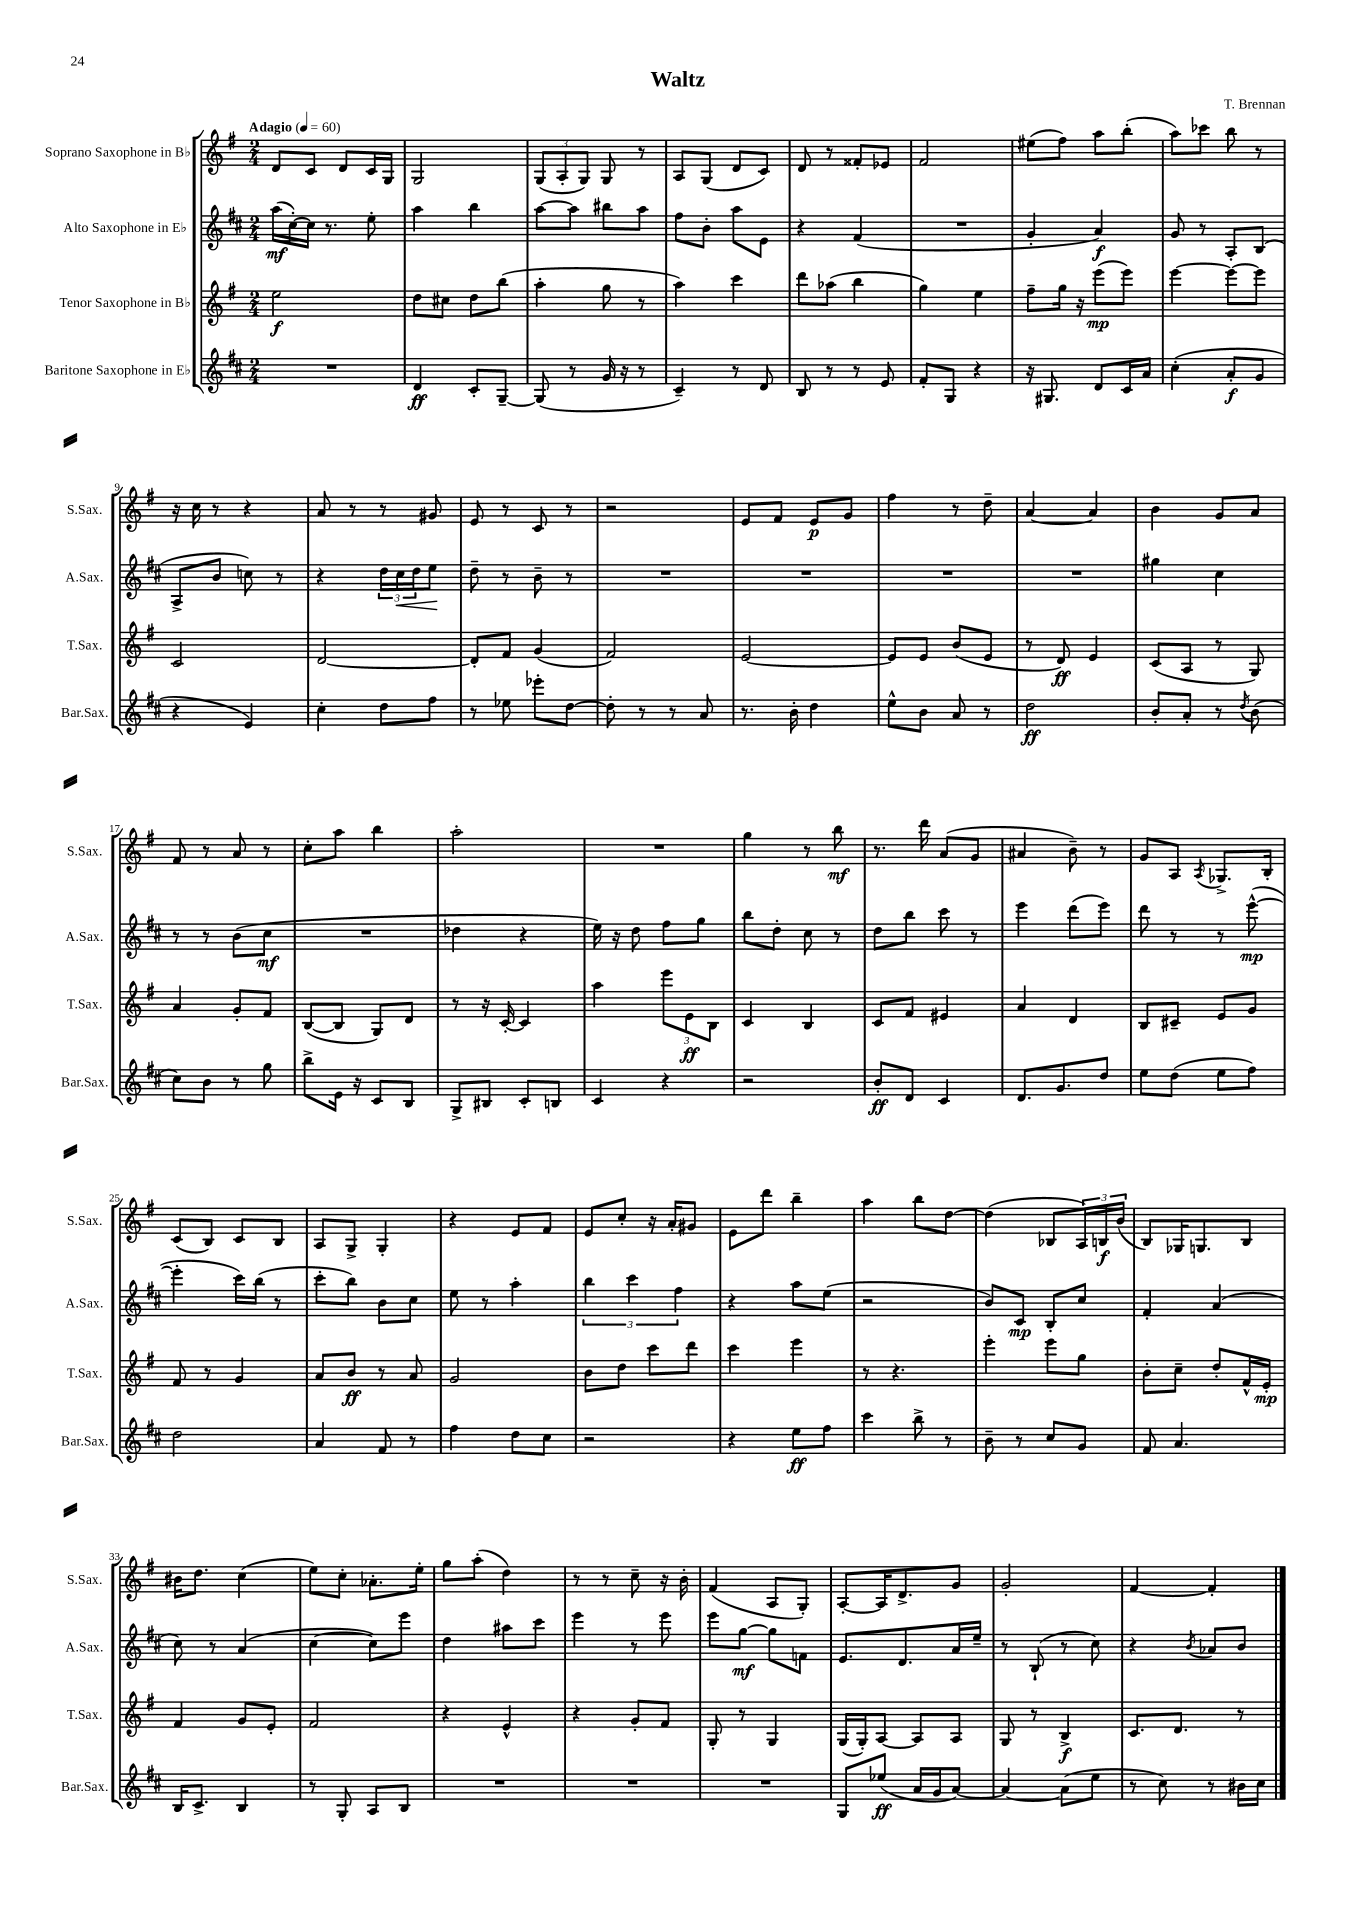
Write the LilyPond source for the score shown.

\header { title = "Waltz" composer = "T. Brennan" }
<<
\new StaffGroup <<
\new Staff = "s0" \with { instrumentName = "Soprano Saxophone in Bb" shortInstrumentName = "S.Sax." } {
    \clef treble \key g \major \numericTimeSignature \time 2/4 \tempo "Adagio" 4 = 60
    d'8 c'8 d'8 c'16 g16 |
    g2 |
    \tuplet 3/2 { g8( a8-. g8) } g8 r8 |
    a8 g8( d'8 c'8) |
    d'8 r8 fisis'8-. ees'8 |
    fis'2 |
    eis''8( fis''8) a''8 b''8-.( |
    a''8) ces'''8 b''8 r8 |
    r16 c''16 r8 r4 |
    a'8 r8 r8 gis'8 |
    e'8 r8 c'8 r8 |
    r2 |
    e'8 fis'8 e'8\p g'8 |
    fis''4 r8 d''8-- |
    a'4~ a'4 |
    b'4 g'8 a'8 |
    fis'8 r8 a'8 r8 |
    c''8-. a''8 b''4 |
    a''2-. |
    R2 |
    g''4 r8 b''8\mf |
    r8. d'''16 a'8( g'8 |
    ais'4 b'8--) r8 |
    g'8 a8 \acciaccatura { a8 } ges8.-> b16-. |
    c'8( b8) c'8 b8 |
    a8 g8-> g4-. |
    r4 e'8 fis'8 |
    e'8 c''8-. r16 a'16-. gis'8 |
    e'8 d'''8 b''4-- |
    a''4 b''8 d''8~ |
    d''4( bes8 \tuplet 3/2 { a16) b16\f b'16( } |
    b8) ges16 g8. b8 |
    bis'16 d''8. c''4( |
    e''8) c''8-. aes'8.-. e''16-. |
    g''8 a''8-.( d''4) |
    r8 r8 c''8-- r16 b'16-. |
    fis'4( a8 g8-.) |
    a8~-. a16 d'8.-> g'8 |
    g'2-. |
    fis'4~ fis'4-. \bar "|." |
}
\new Staff = "s1" \with { instrumentName = "Alto Saxophone in Eb" shortInstrumentName = "A.Sax." } {
    \clef treble \key d \major \numericTimeSignature \time 2/4
    a''16\mf( cis''16~-.) cis''16 r8. e''8-. |
    a''4 b''4 |
    a''8~ a''8 bis''8 a''8 |
    fis''8 b'8-. a''8 e'8 |
    r4 fis'4( |
    R2 |
    g'4-. a'4\f) |
    g'8 r8 a8-. b8( |
    a8-> b'8 c''8) r8 |
    r4 \tuplet 3/2 { d''16 cis''16\< d''16 } e''8\! |
    d''8-- r8 b'8-- r8 |
    R2 |
    R2 |
    R2 |
    R2 |
    gis''4 cis''4 |
    r8 r8 b'8( cis''8\mf |
    R2 |
    des''4 r4 |
    e''16) r16 d''8 fis''8 g''8 |
    b''8 d''8-. cis''8 r8 |
    d''8 b''8 cis'''8 r8 |
    e'''4 d'''8( e'''8) |
    d'''8 r8 r8 e'''8~-^\mp( |
    e'''4-. cis'''16) b''16( r8 |
    cis'''8-. b''8) b'8 cis''8 |
    e''8 r8 a''4-. |
    \tuplet 3/2 { b''4 cis'''4 fis''4 } |
    r4 a''8 e''8( |
    r2 |
    b'8) cis'8\mp b8-. cis''8 |
    fis'4-. a'4( |
    cis''8) r8 a'4( |
    cis''4~ cis''8) e'''8 |
    d''4 ais''8 cis'''8 |
    e'''4 r8 e'''8 |
    e'''8 g''8~\mf g''8 f'8 |
    e'8. d'8. a'16 e''16-- |
    r8 b8-!( r8 cis''8) |
    r4 \acciaccatura { b'8 } aes'8 b'8 \bar "|." |
}
\new Staff = "s2" \with { instrumentName = "Tenor Saxophone in Bb" shortInstrumentName = "T.Sax." } {
    \clef treble \key g \major \numericTimeSignature \time 2/4
    e''2\f |
    d''8 cis''8 d''8 b''8( |
    a''4-. g''8 r8 |
    a''4) c'''4 |
    d'''8 aes''8( b''4 |
    g''4) e''4 |
    fis''8-- g''16 r16 e'''8\mp( e'''8) |
    e'''4~ e'''8~ e'''8 |
    c'2 |
    d'2~ |
    d'8-. fis'8 g'4( |
    fis'2) |
    e'2~ |
    e'8 e'8 b'8( e'8 |
    r8 d'8\ff) e'4 |
    c'8( a8 r8 g8) |
    a'4 g'8-. fis'8 |
    b8~( b8 g8) d'8 |
    r8 r16 c'16~-. c'4 |
    a''4 \tuplet 3/2 { e'''8 e'8\ff b8 } |
    c'4 b4 |
    c'8 fis'8 eis'4 |
    a'4 d'4 |
    b8 cis'8-- e'8 g'8 |
    fis'8 r8 g'4 |
    a'8 b'8\ff r8 a'8 |
    g'2 |
    b'8 d''8 c'''8 d'''8 |
    c'''4 e'''4 |
    r8 r4. |
    e'''4-. e'''8 g''8 |
    b'8-. c''8-- d''8-. fis'16-^ e'16-.\mp |
    fis'4 g'8 e'8-. |
    fis'2 |
    r4 e'4-^ |
    r4 g'8-. fis'8 |
    g8-. r8 g4 |
    g16( g16-.) a8~ a8 a8 |
    g8 r8 b4->\f |
    c'8. d'8. r8 \bar "|." |
}
\new Staff = "s3" \with { instrumentName = "Baritone Saxophone in Eb" shortInstrumentName = "Bar.Sax." } {
    \clef treble \key d \major \numericTimeSignature \time 2/4
    R2 |
    d'4\ff cis'8-. g8~-- |
    g8( r8 g'16 r16 r8 |
    cis'4--) r8 d'8 |
    b8 r8 r8 e'8 |
    fis'8-. g8 r4 |
    r16 gis8. d'8 cis'16 a'16 |
    cis''4-.( a'8-.\f g'8 |
    r4 e'4) |
    cis''4-. d''8 fis''8 |
    r8 ees''8 ees'''8-. d''8~ |
    d''8-. r8 r8 a'8 |
    r8. b'16-. d''4 |
    e''8-^ b'8 a'8 r8 |
    d''2\ff |
    b'8-. a'8-. r8 \acciaccatura { d''8 } b'8( |
    cis''8) b'8 r8 g''8 |
    b''8-> e'16 r16 cis'8 b8 |
    g8-> bis8 cis'8-. b8 |
    cis'4 r4 |
    r2 |
    b'8-.\ff d'8 cis'4 |
    d'8. g'8. d''8 |
    e''8 d''8( e''8 fis''8) |
    d''2 |
    a'4 fis'8 r8 |
    fis''4 d''8 cis''8 |
    r2 |
    r4 e''8\ff fis''8 |
    cis'''4 b''8-> r8 |
    b'8-- r8 cis''8 g'8 |
    fis'8 a'4. |
    b16 cis'8.-> b4 |
    r8 g8-. a8 b8 |
    R2 |
    R2 |
    R2 |
    g8 ees''8\ff( a'16 g'16 a'8~) |
    a'4~ a'8( e''8 |
    r8 cis''8) r8 bis'16 cis''16 \bar "|." |
}
>>
>>
